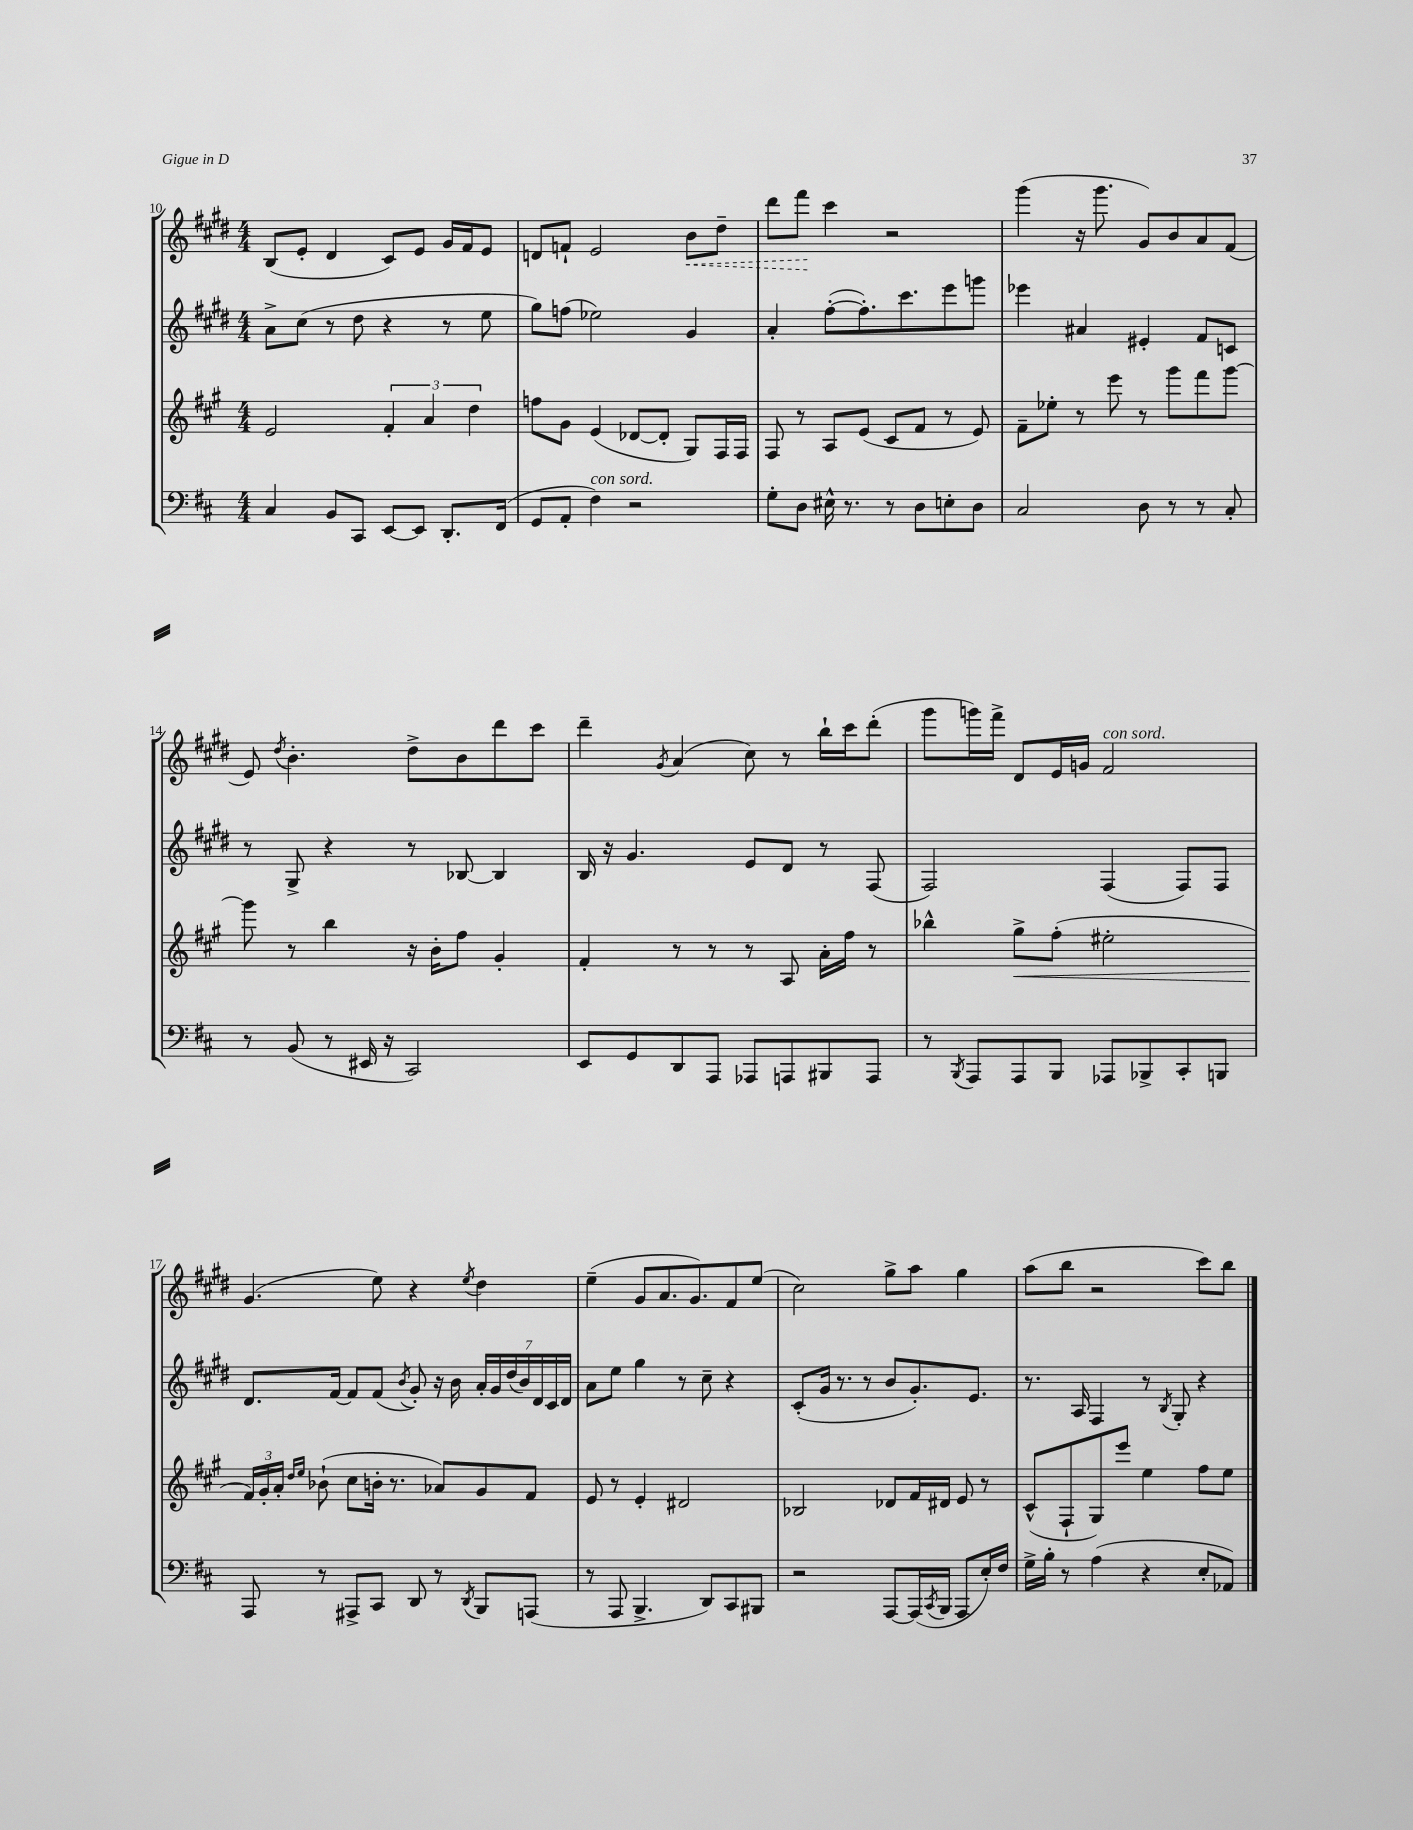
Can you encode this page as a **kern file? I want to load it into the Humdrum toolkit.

**kern	**kern	**dynam	**kern	**kern	**dynam
*part4	*part3	*part3	*part2	*part1	*part1
*staff4	*staff3	*staff3	*staff2	*staff1	*staff1
*clefF4	*clefG2	*	*clefG2	*clefG2	*
*k[f#c#]	*k[f#c#g#]	*	*k[f#c#g#d#]	*k[f#c#g#d#]	*
*M4/4	*M4/4	*	*M4/4	*M4/4	*
=10	=10	=10	=10	=10	=10
4C#/	2e/	.	8a^\L	(8B/L	.
.	.	.	(8cc#\J	8e'/J	.
8BB/L	.	.	8r	4d#/	.
8CC#/J	.	.	8dd#\	.	.
[8EE/L	6f#'/	.	4r	8c#/L)	.
8EE/J]	.	.	.	8e/J	.
.	6a/	.	.	.	.
8.DD'/L	.	.	8r	16g#/LL	.
.	.	.	.	16f#/J	.
.	6dd\	.	.	.	.
.	.	.	8ee\	8e/J	.
(16FF#/Jk	.	.	.	.	.
=11	=11	=11	=11	=11	=11
8GG/L	8ffn\L	.	8gg#\L)	8dn/L	.
8AA'/J	8g#\J	.	(8ffn\J	8fn`/J	.
!LO:TX:a:i:t=con sord.	!	!	!	!	!
4F#\)	(4e/	.	2ee-X\)	2e/	.
2r	[8d-X/L	.	.	.	.
.	8d-'/J]	.	.	.	.
!	!	!	!	!	!LO:HP:b
.	8G#/L)	.	4g#/	8b\L	<
.	16F#/L	.	.	8dd#~\J	.
.	16F#/JJ	.	.	.	.
=12	=12	=12	=12	=12	=12
8G'\L	8F#/	.	4a'/	8ddd#\L	.
8D\J	8r	.	.	8fff#\J	.
16E#X^^\	8A/L	.	([8ff#'\L	4ccc#\	[
8.r	.	.	.	.	.
.	(8e/J	.	8.ff#'\])	.	.
8r	8c#/L	.	.	2r	.
.	.	.	8.ccc#\	.	.
8D\L	8f#/J	.	.	.	.
8En'\	8r	.	8eee\	.	.
8D\J	8e/)	.	8gggn\J	.	.
=13	=13	=13	=13	=13	=13
2C#/	8f#~\L	.	4eee-X\	(4ggg#\	.
.	8ee-X'\J	.	.	.	.
.	8r	.	4a#X/	16r	.
.	.	.	.	8.ggg#\	.
.	8eee\	.	.	.	.
8D\	8r	.	4e#X'/	8g#/L)	.
8r	8ggg#\L	.	.	8b/	.
8r	8fff#\	.	8f#/L	8a/	.
8C#'/	[8ggg#\J	.	8cn/J	(8f#/J	.
!!LO:LB:g=z
=14	=14	=14	=14	=14	=14
8r	8ggg#\]	.	8r	8e/)	.
.	.	.	.	8qdd#/	.
(8BB/	8r	.	8G#^/	4.b'\	.
8r	4bb\	.	4r	.	.
16EE#X/	.	.	.	.	.
16r	.	.	.	.	.
2CC#/)	16r	.	8r	8dd#^\L	.
.	16b'\KL	.	.	.	.
.	8ff#\J	.	[8B-X/	8b\	.
.	4g#'/	.	4B-/]	8ddd#\	.
.	.	.	.	8ccc#\J	.
=15	=15	=15	=15	=15	=15
8EE/L	4f#'/	.	16B/	4ddd#~\	.
.	.	.	16r	.	.
8GG/	.	.	4.g#/	.	.
.	.	.	.	8qg#/	.
8DD/	8r	.	.	(4a/	.
8AAA/J	8r	.	.	.	.
8AAA-X/L	8r	.	8e/L	8cc#\)	.
8AAAn/	8A/	.	8d#/J	8r	.
8BBB#X/	16a'\LL	.	8r	16bb`\LL	.
.	16ff#\JJ	.	.	16ccc#\J	.
8AAA/J	8r	.	(8F#/	(8ddd#'\J	.
=16	=16	=16	=16	=16	=16
8r	4bb-X^^\	.	2F#/)	8ggg#\L	.
8qBBB/	.	.	.	.	.
8AAA/L	.	.	.	16gggn\L)	.
.	.	.	.	16fff#^\JJ	.
!	!	!LO:HP:b	!	!	!
8AAA/	8gg#^\L	<	.	8d#/L	.
8BBB/J	(8ff#'\J	.	.	16e/L	.
.	.	.	.	16gn/JJ	.
!	!	!	!	!LO:TX:a:i:t=con sord.	!
8AAA-X/L	2ee#X'\	.	(4F#/	2f#/	.
8BBB-X^/	.	.	.	.	.
8CC#'/	.	.	8F#/L)	.	.
8BBBn/J	.	.	8F#/J	.	.
!!LO:LB:g=z
=17	=17	=17	=17	=17	=17
8AAA/	24f#/LL)	.	8.d#/L	(4.g#/	.
.	24g#'/	[	.	.	.
.	24a'/JJ	.	.	.	.
.	16qqdd/LL	.	.	.	.
.	16qqee/JJ	.	.	.	.
8r	(8b-X`\	.	.	.	.
.	.	.	[16f#/Jk	.	.
8AAA#X^/L	8cc#\L	.	8f#/L]	.	.
8CC#/J	16bn'\Jk	.	(8f#/J	8ee\)	.
.	8.r	.	.	.	.
.	.	.	8qb/	.	.
8DD/	.	.	8g#'/)	4r	.
8r	8a-X/L)	.	16r	.	.
.	.	.	16b\	.	.
8qDD/	.	.	.	8qee/	.
8BBB/L	8g#/	.	28a'/LL	4dd#\	.
.	.	.	28g#/	.	.
.	.	.	(28dd#/	.	.
.	.	.	28b/)	.	.
(8AAAn/J	8f#/J	.	.	.	.
.	.	.	28d#/	.	.
.	.	.	28c#/	.	.
.	.	.	28d#/JJ	.	.
=18	=18	=18	=18	=18	=18
8r	8e/	.	8a\L	(4ee~\	.
8AAA/	8r	.	8ee\J	.	.
4.BBB^/	4e'/	.	4gg#\	8g#/L	.
.	.	.	.	8.a/	.
.	2d#X/	.	8r	.	.
.	.	.	.	8.g#/)	.
8DD/L)	.	.	8cc#~\	.	.
8CC#/	.	.	4r	8f#/	.
8BBB#X/J	.	.	.	(8ee/J	.
=19	=19	=19	=19	=19	=19
2r	2B-X/	.	(8c#'/L	2cc#\)	.
.	.	.	16g#/Jk	.	.
.	.	.	8.r	.	.
.	.	.	8r	.	.
[8AAA/L	8d-X/L	.	8b/L	8gg#^\L	.
(16AAA/L]	16f#/L	.	8.g#'/)	8aa\J	.
8qCC#/	.	.	.	.	.
16BBB/JJ	16d#X/JJ	.	.	.	.
8AAA/L	8e/	.	.	4gg#\	.
.	.	.	8.e/J	.	.
16E'/L)	8r	.	.	.	.
16F#/JJ	.	.	.	.	.
=20	=20	=20	=20	=20	=20
16G^\LL	(8c#^^/L	.	8.r	(8aa\L	.
16B'\JJ	.	.	.	.	.
8r	8F#`/	.	.	8bb\J	.
.	.	.	16A/	.	.
(4A\	8G#/)	.	4F#/	2r	.
.	8eee/J	.	.	.	.
4r	4ee\	.	8r	.	.
.	.	.	8qB/	.	.
.	.	.	8G#'/	.	.
8E'/L	8ff#\L	.	4r	8ccc#\L)	.
8AA-X/J)	8ee\J	.	.	8bb\J	.
==	==	==	==	==	==
*-	*-	*-	*-	*-	*-
